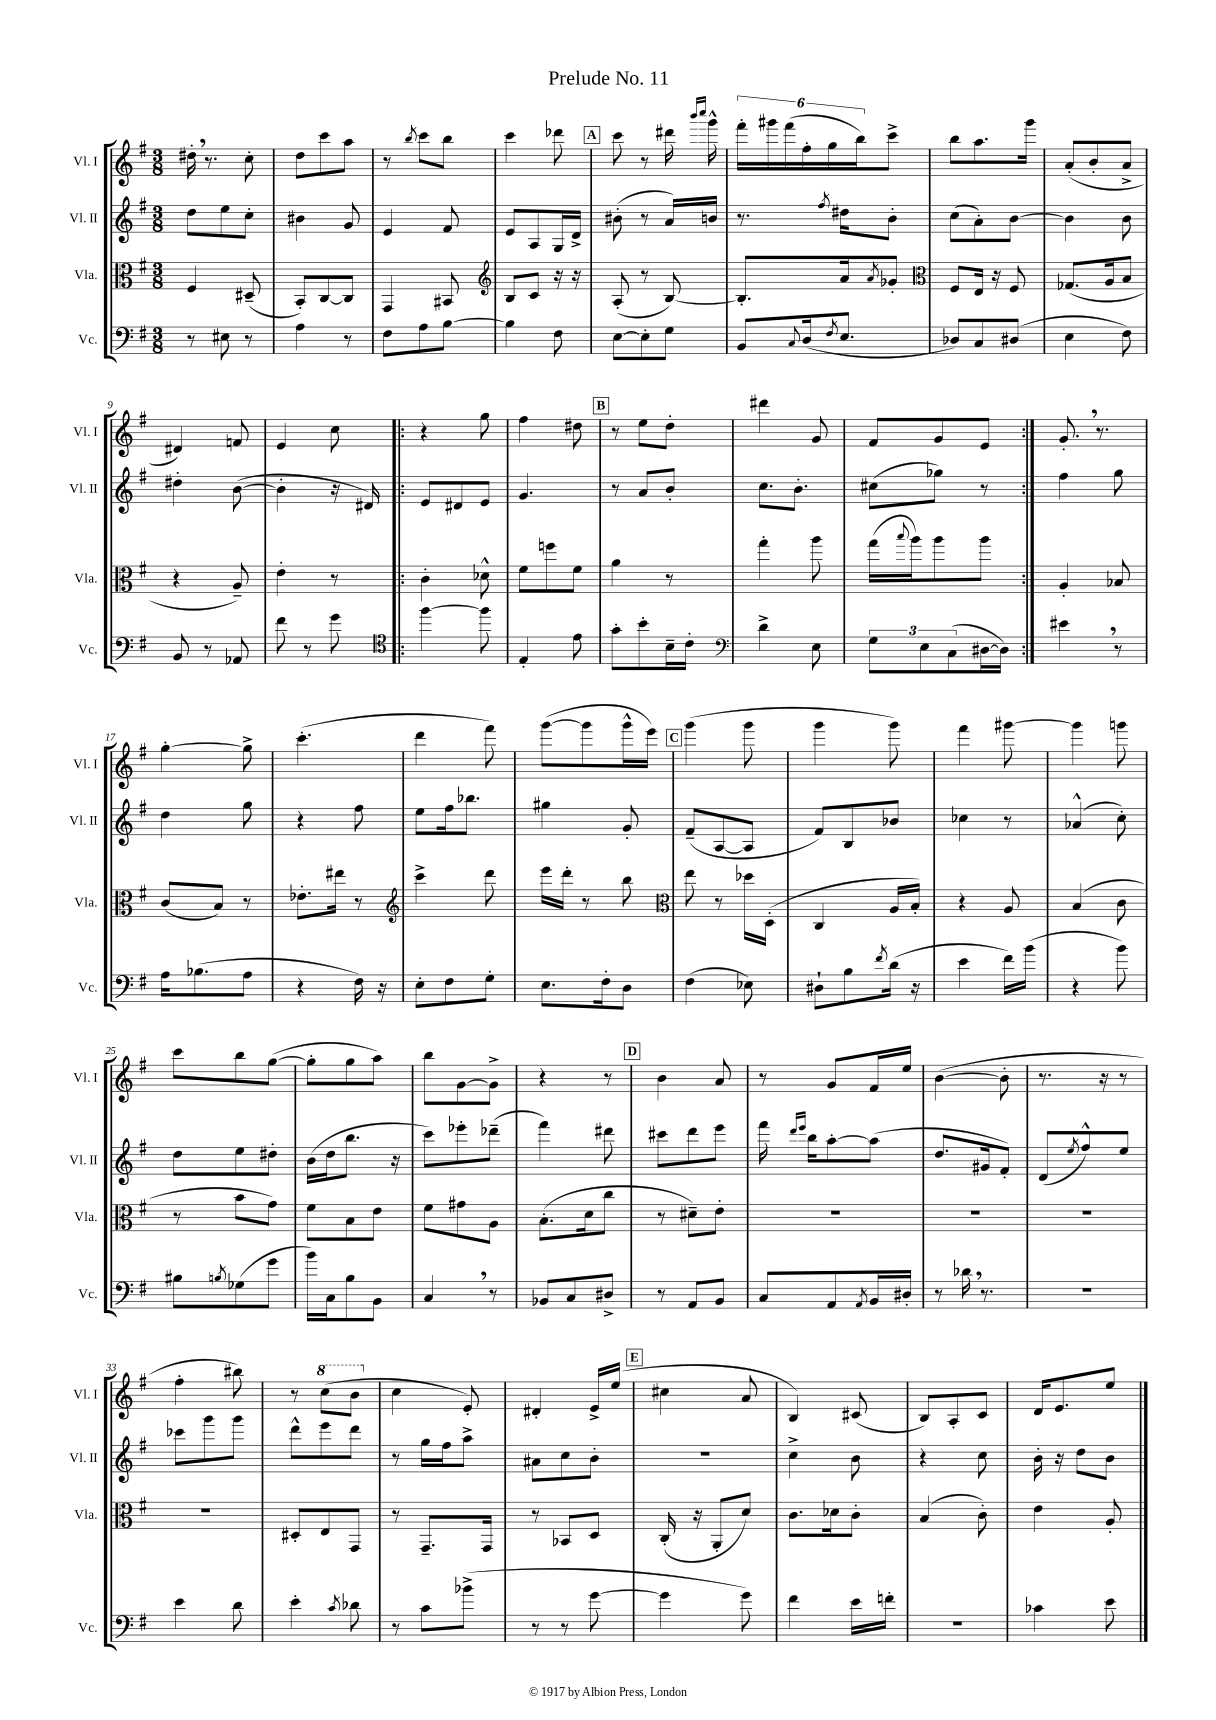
\header { title = "Prelude No. 11" }
<<
\new StaffGroup <<
\new Staff = "s0" \with { instrumentName = "Vl. I" shortInstrumentName = "Vl. I" } {
    \clef treble \key g \major \numericTimeSignature \time 3/8
    dis''16-. \breathe r8. c''8-. |
    d''8 c'''8 a''8 |
    r8 \acciaccatura { b''8 } c'''8 b''8 |
    c'''4 des'''8 |
    \mark \markup { \box "A" } c'''8 r8 dis'''16 \grace { b'''16 c''''16 } g'''16-^ |
    \tuplet 6/4 { fis'''16-. gis'''16 fis'''16( fis''16-. g''16 b''16) } c'''8-> |
    b''8 a''8. g'''16 |
    a'8-.( b'8-. a'8-> |
    dis'4) f'8 |
    e'4 c''8 |
    \repeat volta 2 { r4 g''8 |
    fis''4 dis''8 |
    \mark \markup { \box "B" } r8 e''8 d''8-. |
    dis'''4 g'8 |
    fis'8 g'8 e'8 | }
    g'8.-. \breathe r8. |
    g''4~-. g''8-> |
    c'''4.-.( |
    d'''4 fis'''8) |
    g'''8~( g'''8 g'''16-^ e'''16) |
    \mark \markup { \box "C" } g'''4( g'''8 |
    g'''4 g'''8) |
    fis'''4 gis'''8~ |
    gis'''4 g'''8 |
    c'''8 b''8 g''8~( |
    g''8-. g''8 a''8) |
    b''8 g'8~ g'8-> |
    r4 r8 |
    \mark \markup { \box "D" } b'4 a'8 |
    r8 g'8 fis'16 e''16 |
    b'4~( b'8-. |
    r8. r16 r8 |
    fis''4-. bis''8) |
    r8 \ottava #1 c'''8( b''8 \ottava #0 |
    c''4 e'8-.) |
    dis'4-. e'16-> e''16( |
    \mark \markup { \box "E" } cis''4 a'8 |
    b4) cis'8( |
    b8) a8-. c'8 |
    d'16 e'8. e''8 \bar "|." |
}
\new Staff = "s1" \with { instrumentName = "Vl. II" shortInstrumentName = "Vl. II" } {
    \clef treble \key g \major \numericTimeSignature \time 3/8
    d''8 e''8 c''8-. |
    bis'4 g'8 |
    e'4 fis'8 |
    e'8 a8 g16 d'16-> |
    \mark \markup { \box "A" } bis'8-.( r8 a'16) b'16 |
    r8. \acciaccatura { fis''8 } dis''16 b'8-. |
    c''8( a'8-.) b'8~ |
    b'4 b'8 |
    dis''4-. b'8~( |
    b'4-. r16 dis'16) |
    \repeat volta 2 { e'8 dis'8 e'8 |
    g'4. |
    \mark \markup { \box "B" } r8 a'8 b'8-. |
    c''8. b'8.-. |
    cis''8( ges''8) r8 | }
    fis''4 g''8 |
    d''4 g''8 |
    r4 fis''8 |
    e''8 fis''16 bes''8. |
    gis''4 g'8-. |
    \mark \markup { \box "C" } fis'8--( a8~ a8 |
    fis'8) b8 bes'8 |
    ces''4 r8 |
    aes'4-^( c''8-.) |
    d''8 e''8 dis''8-. |
    b'16( d''16 b''8. r16 |
    c'''8) ees'''8-. des'''8--( |
    fis'''4) dis'''8 |
    \mark \markup { \box "D" } cis'''8 d'''8 e'''8 |
    fis'''16 \grace { d'''16 e'''16 } b''16 a''8~-. a''8( |
    d''8. gis'16 fis'8-.) |
    d'8( \acciaccatura { e''8 } fis''8-^) e''8 |
    ces'''8 g'''8 g'''8 |
    d'''8-^ e'''8 d'''8 |
    r8 g''16 fis''16 a''8-> |
    ais'8 c''8 b'8-. |
    \mark \markup { \box "E" } R4. |
    c''4-> b'8 |
    r4 c''8 |
    b'16-. r16 d''8 b'8 \bar "|." |
}
\new Staff = "s2" \with { instrumentName = "Vla." shortInstrumentName = "Vla." } {
    \clef alto \key g \major \numericTimeSignature \time 3/8
    fis4 dis8--( |
    b,8-.) c8~ c8 |
    g,4 bis,8 |
    \clef treble b8 c'8 r16 r16 |
    \mark \markup { \box "A" } a8-.( r8 b8~) |
    b8.-. a'16 \acciaccatura { a'8 } ges'8-. |
    \clef alto fis8 e16 r16 fis8 |
    ges8.( a16 b8 |
    r4 a8--) |
    e'4-. r8 |
    \repeat volta 2 { c'4-. des'8-^ |
    fis'8 f''8 fis'8 |
    \mark \markup { \box "B" } a'4 r8 |
    g''4-. a''8 |
    g''16( \appoggiatura { b''8 } a''16) a''8 a''8 | }
    a4-. bes8 |
    c'8( b8) r8 |
    ees'8.-. eis''16 r8 |
    \clef treble c'''4-> d'''8 |
    e'''16 d'''16-. r8 b''8 |
    \mark \markup { \box "C" } \clef alto e''8 r8 des''16 d16-.( |
    c4 a16 b16-.) |
    r4 a8 |
    b4( c'8 |
    r8 b'8 g'8) |
    fis'8 b8 e'8 |
    fis'8 gis'8 a8 |
    b8.-.( d'16 c''8 |
    \mark \markup { \box "D" } r8 dis'8--) e'8-. |
    R4. |
    R4. |
    R4. |
    R4. |
    dis8-. e8 g,8 |
    r8 g,8.-- g,16 |
    r8 bes,8 d8 |
    \mark \markup { \box "E" } c16-.( r16 a,8-. d'8) |
    c'8. des'16 c'8-. |
    b4( c'8-.) |
    e'4 a8-. \bar "|." |
}
\new Staff = "s3" \with { instrumentName = "Vc." shortInstrumentName = "Vc." } {
    \clef bass \key g \major \numericTimeSignature \time 3/8
    r8 eis8 r8 |
    a4 r8 |
    fis8 a8 b8~ |
    b4 fis8 |
    \mark \markup { \box "A" } e8~ e8-. g8 |
    b,8 \appoggiatura { c8 } d16( \acciaccatura { fis8 } e8. |
    des8) c8 dis8( |
    e4 fis8) |
    b,8 r8 aes,8 |
    fis'8 r8 g'8 |
    \repeat volta 2 { \clef tenor fis''4~ fis''8 |
    e4-. e'8 |
    \mark \markup { \box "B" } g'8-. b'8-. b16-- c'16-. |
    \clef bass d'4-> e8 |
    \tuplet 3/2 { g8 e8 c8( } dis16~ dis16) | }
    eis'4 \breathe r8 |
    a16 bes8.( a8 |
    r4 fis16) r16 |
    e8-. fis8 g8-. |
    e8. fis16-. d8 |
    \mark \markup { \box "C" } fis4( ees8) |
    dis8-! b8 \acciaccatura { fis'8 } d'16( r16 |
    e'4 fis'16) b'16( |
    r4 b'8) |
    bis8 \acciaccatura { b8 } ges8( g'8 |
    b'16) c16 b8 b,8 |
    c4 \breathe r8 |
    bes,8 c8 dis8-> |
    \mark \markup { \box "D" } r8 a,8 b,8 |
    c8 a,8 \acciaccatura { a,8 } b,16 dis16-. |
    r8 des'16 \breathe r8. |
    R4. |
    e'4 d'8 |
    e'4-. \acciaccatura { c'8 } des'8 |
    r8 c'8 bes'8->( |
    r8 r8 g'8~ |
    \mark \markup { \box "E" } g'4 g'8) |
    fis'4 e'16 f'16-. |
    R4. |
    ces'4 e'8 \bar "|." |
}
>>
>>
